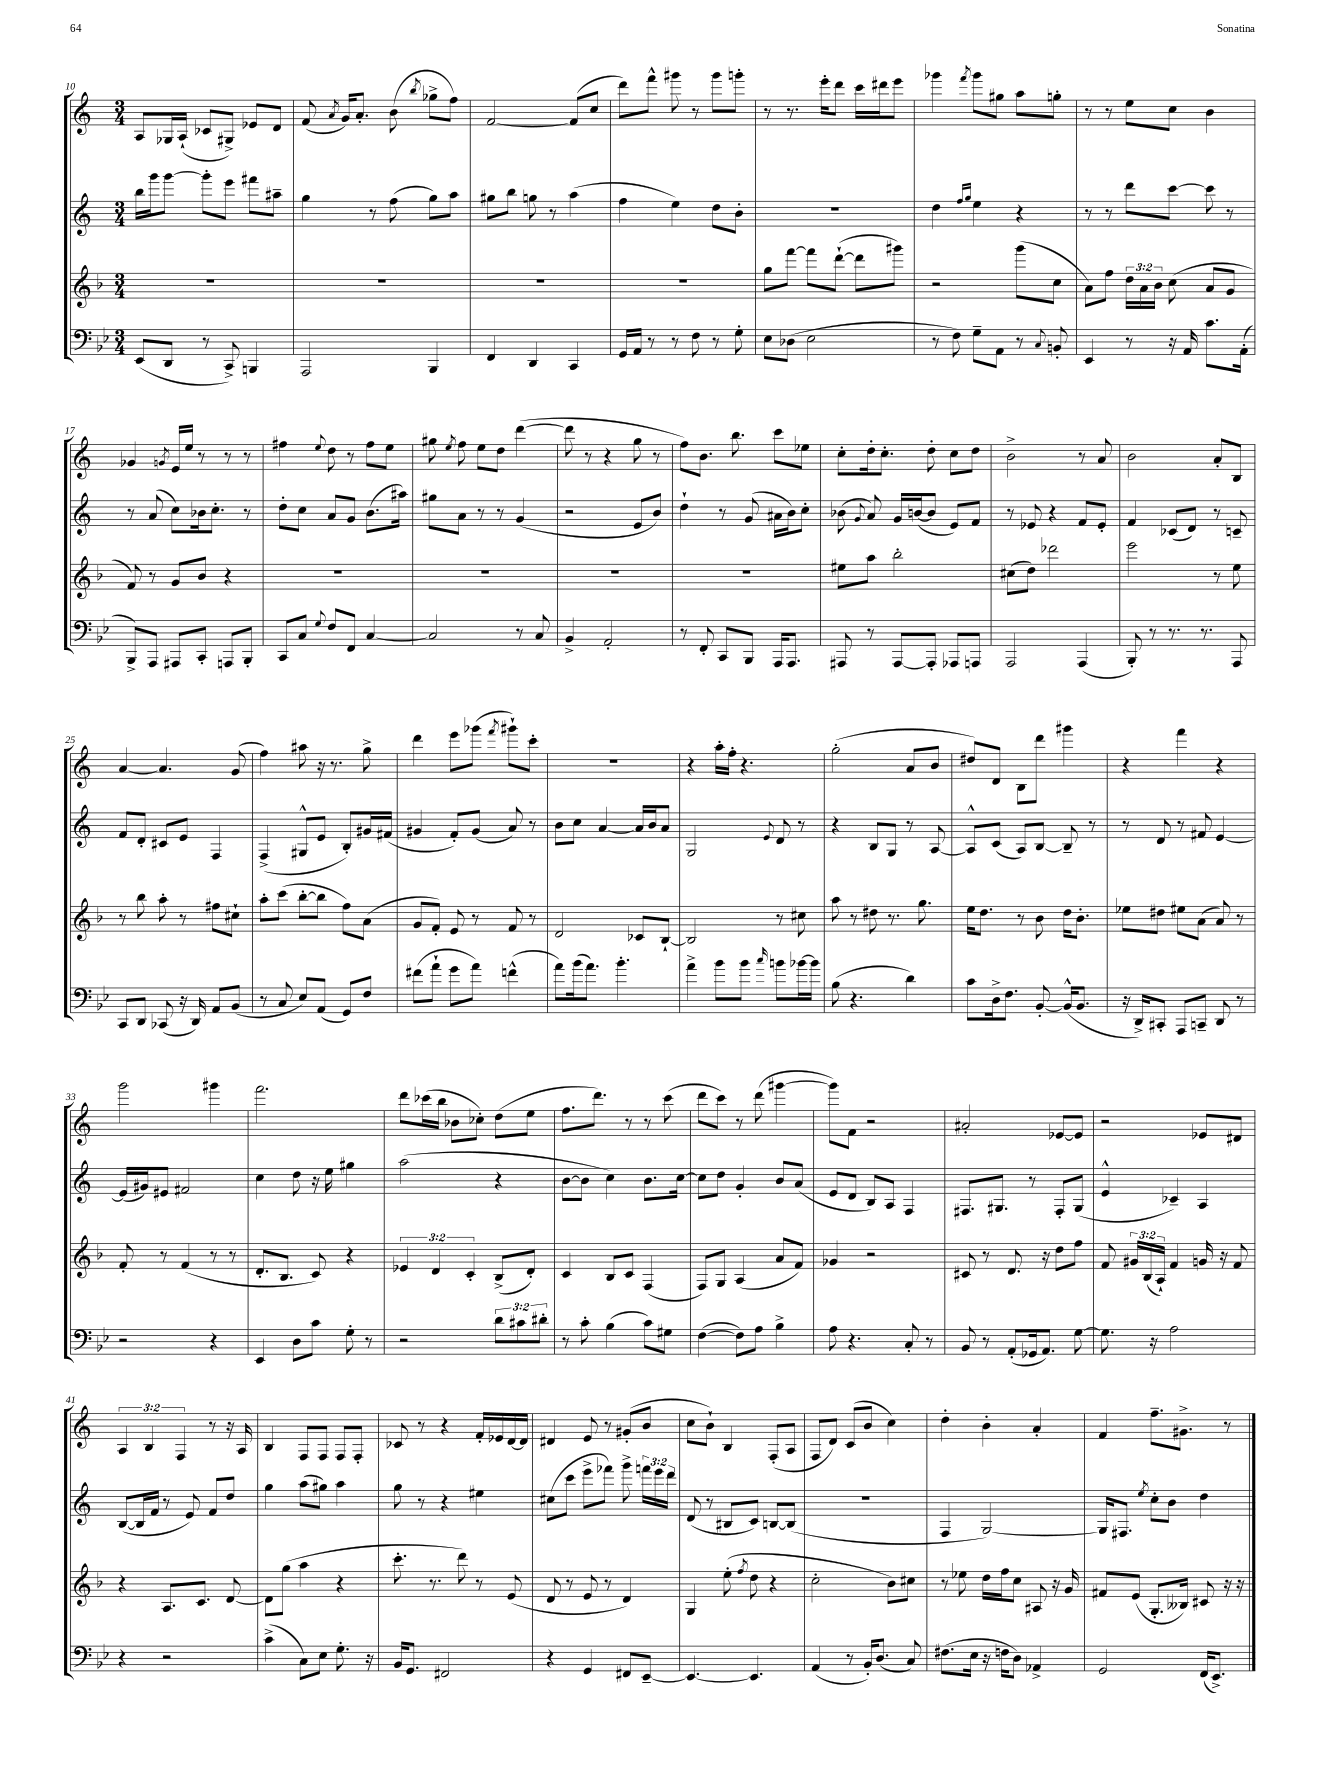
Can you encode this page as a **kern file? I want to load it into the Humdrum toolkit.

**kern	**kern	**kern	**kern
*staff4	*staff3	*staff2	*staff1
*clefF4	*clefG2	*clefG2	*clefG2
*k[b-e-]	*k[b-]	*k[]	*k[]
*M3/4	*M3/4	*M3/4	*M3/4
(8EE-/L	2.r	16bb\LL	8A/L
.	.	16ggg\J	.
8DD/J	.	[8ggg\J	16G-/L
.	.	.	(16A`/JJ
8r	.	8ggg'\]L	8c-/L
8CC^/)	.	8eee\J	8G#^/J)
4BBB/	.	8fff#\L	8e-/L
.	.	8aa#~\J	8d/J
=	=	=	=
2AAA/	2.r	4gg\	(8f/
.	.	.	8qa/
.	.	.	16g/LK)
.	.	.	8.a'/J
.	.	8r	.
.	.	(8ff\	(8b\
.	.	.	8qbb/
4BBB-/	.	8gg\L)	8gg-^\L
.	.	8aa\J	8ff\J)
=	=	=	=
4FF/	2.r	8gg#\L	[2f/
.	.	8bb\J	.
4DD/	.	8gg\	.
.	.	8r	.
4CC/	.	(4aa\	(8f/]L
.	.	.	8cc/J
=	=	=	=
16GG/LL	2.r	4ff\	8ddd\L)
16AA/JJ	.	.	.
8r	.	.	8fff^^\J
8r	.	4ee\)	8ggg#\
8F\	.	.	8r
8r	.	8dd\L	8ggg#\L
8G'\	.	8b'\J	8ggg'\J
=	=	=	=
8E-\L	8gg\L	2.r	8r
(8D-\J	[8fff\J	.	8.r
2E-\	8fff\]L	.	.
.	.	.	16eee'\LK
.	([8ddd`\J	.	8ddd\J
.	8ddd\]L	.	16ccc\LL
.	.	.	16ddd#\J
.	8ggg#\J)	.	8eee\J
=	=	=	=
8r	2r	4dd\	4ggg-\
8F\)	.	.	.
.	.	16qqff/LL	.
.	.	16qqgg/JJ	8qfff/
8G~\L	.	4ee\	8ggg-\L
8AA\J	.	.	8gg#\J
8r	(8ggg\L	4r	8aa\L
8qqC/	.	.	.
8BB'/	8cc\J	.	8gg'\J
=	=	=	=
4EE-/	8a\L)	8r	8r
.	8ff\J	8r	8r
8r	24dd\LL	8ddd\L	8ee\L
.	24a\	.	.
.	24b-\JJ	.	.
16r	(8cc\	[8ccc\J	8cc\J
16AA/	.	.	.
8.c\L	8a/L	8ccc\]	4b\
.	8g/J	8r	.
(16AA'\Jk	.	.	.
=	=	=	=
8BBB-^/L)	8f/)	8r	4g-/
8AAA/J	8r	(8a/	.
.	.	.	8qg/
8AAA#/L	8g/L	8cc\L)	16e/LL
.	.	.	16ee/JJ
8CC'/J	8b-/J	16b-\k	8r
.	.	8.cc'\J	.
8AAA/L	4r	.	8r
8BBB-'/J	.	8r	8r
=	=	=	=
8CC/L	2.r	8dd'\L	4ff#\
8C/J	.	8cc\J	.
8qqG/	.	.	8qqee/
8F/L	.	8a/L	8dd\
8FF/J	.	8g/J	8r
[4C/	.	(8.b\L	8ff#\L
.	.	.	8ee\J
.	.	16aa#\Jk)	.
=	=	=	=
2C/]	2.r	8gg#\L	8gg#\
.	.	.	8qee/
.	.	8a\J	8ff\
.	.	8r	8ee\L
.	.	8r	8dd\J
8r	.	(4g/	([4ddd\
8C/	.	.	.
=	=	=	=
4BB-^/	2.r	2r	8ddd\]
.	.	.	8r
2AA'/	.	.	4r
.	.	8e/L	8gg\
.	.	8b/J)	8r
=	=	=	=
8r	2.r	4dd`\	8ff\L)
8FF'/	.	.	8.b\J
8CC/L	.	8r	.
.	.	.	8.bb\
8BBB-/J	.	(8g/	.
16AAA/LK	.	16a#\LL	8ccc\L
8.AAA/J	.	16b\J)	.
.	.	8cc'\J	8ee-\J
=	=	=	=
8AAA#/	8ee#\L	(8b-\	8cc'\L
.	.	8qqg/	.
8r	8aa\J	8a/)	16dd'\k
.	.	.	8.cc'\J
[8AAA#/L	2bb-'\	16g/LL	.
.	.	([16b/J	.
8AAA#'/]J	.	8b/]J	8dd'\
8AAA-/L	.	8e/L)	8cc\L
8AAA/J	.	8f/J	8dd\J
=	=	=	=
2AAA/	(8cc#\L	8r	2b^\
.	8dd\J)	8e-/	.
.	2ddd-\	4r	.
(4AAA/	.	8f/L	8r
.	.	8e-'/J	8a/
=	=	=	=
8BBB-'/)	2eee\	4f/	2b\
8r	.	.	.
8.r	.	(8c-/L	.
.	.	8d/J)	.
8.r	.	.	.
.	8r	8r	8a'/L
8AAA/	8ee\	8c~/	8B/J
=	=	=	=
8CC/L	8r	8f/L	[4a/
8DD/J	8bb-\	8d'/J	.
(8CC-/	8aa'\	8c#/L	4.a/]
16r	8r	8e/J	.
16DD/)	.	.	.
8AA/L	8ff#\L	4F/	.
(8BB-/J	8cc#`\J	.	(8g/
=	=	=	=
8r	8aa'\L	(4F^/	4ff\)
8C/	(8ccc\J	.	.
8E-/L)	[8bb-'\L	8G#^^/L	8aa#\
(8AA/J	8bb-\]J	8e/J	16r
.	.	.	8.r
8GG/L)	8ff\L)	8B'/L)	.
8F/J	(8a\J	16g#/L	8gg^\
.	.	(16f#/JJ	.
=	=	=	=
(8f#\L	8g/L	4g#/	4ddd\
8a`\J	8f'/J)	.	.
8g\L	8e/	8f'/L)	8eee\L
8a\J)	8r	(8g#/J	(8ggg-\J
.	.	.	8qfff/
(4f^^\	8f/	8a/)	8ggg#`\L)
.	8r	8r	8ccc'\J
=	=	=	=
8a\L)	2d/	8b\L	2.r
(16b-\k	.	8cc\J	.
8.a\J)	.	.	.
.	.	[4a/	.
4.b-'\	.	.	.
.	8c-/L	16a/]LL	.
.	.	16b/J	.
.	[8B-`/J	8a/J	.
=	=	=	=
4a^\	2B-/]	2G/	4r
8b-\L	.	.	16aa'\LL
.	.	.	16ff'\JJ
8b-\J	.	.	4.r
16qqcc/	.	8qqe/	.
8b\L	8r	8d/	.
[16b-\L	8cc#\	8r	.
16b-\]JJ	.	.	.
=	=	=	=
(8B-\	8aa\	4r	(2gg'\
4.r	8r	.	.
.	8dd#\	8B/L	.
.	8.r	8G/J	.
4d\)	.	8r	8a/L
.	8.gg\	.	.
.	.	[8A/	8b/J
=	=	=	=
8c\L	16ee\LK	8A^^/]L	8dd#/L)
.	8.dd\J	.	.
16D^\k	.	(8c/J	8d/J
8.F\J	.	.	.
.	8r	8A/L)	8B\L
[8BB-'/	8b-\	[8B/J	8ddd\J
(16BB-^^/]LK	16dd\LK	8B~/]	4ggg#\
8.BB-/J	8.b-'\J	.	.
.	.	8r	.
=	=	=	=
16r	8ee-\L	8r	4r
16DD^/LK)	.	.	.
8CC#'/J	8dd#\J	8d/	.
8AAA/L	8ee#\L	8r	4fff\
8CC~/J	(8a\J	8f#/	.
8DD/	8a/)	[4e/	4r
8r	8r	.	.
=	=	=	=
2r	8f'/	(16e/]LL	2ggg\
.	.	16g#/J)	.
.	8r	8e#/J	.
.	(4f/	2f#/	.
4r	8r	.	4ggg#\
.	8r	.	.
=	=	=	=
4EE-/	8.d'/L	4cc\	2.fff\
.	8.B-/J	.	.
8D\L	.	8dd\	.
8c\J	8c/)	16r	.
.	.	16ee\	.
8G'\	4r	4gg#\	.
8r	.	.	.
=	=	=	=
2r	6e-/	(2aa\	8ddd\L
.	.	.	(16ccc-\L
.	6d/	.	.
.	.	.	16bb\JJ
.	.	.	8b-\L
.	6c'/	.	.
.	.	.	8cc-'\J)
12d\L	(8B-^/L	4r	(8dd\L
12c#\	.	.	.
.	8d'/J)	.	8ee\J
12d#'\J	.	.	.
=	=	=	=
8r	4c/	[8b\L	8.ff\L
8c'\	.	8b\]J	.
.	.	.	8.ddd\J)
(4B-\	8B-/L	4cc\)	.
.	8c/J	.	8r
8c\L)	(4F/	8.b\L	8r
8G#\J	.	.	(8ccc\
.	.	[16cc\Jk	.
=	=	=	=
([4F\	8F/L)	8cc\]L	8ddd\L
.	8G/J	8dd\J	8ccc\J)
8F\]L)	(4A/	4g'/	8r
8A\J	.	.	(8ddd\
4B-^\	8a/L	8b/L	[4ggg#\
.	8f/J)	(8a/J	.
=	=	=	=
8A\	4g-/	8e/L	8ggg#\]L)
4.r	.	8d/J	8f\J
.	2r	8B/L)	2r
.	.	8A/J	.
8C'/	.	4F/	.
8r	.	.	.
=	=	=	=
8BB-/	8c#/	8.F#/L	2a#'/
8r	8r	.	.
.	.	8.G#/J	.
(8AA'/L	8.d/	.	.
16GG-/k	.	8r	.
8.AA/J)	16r	.	.
.	8dd\L	8F#'/L	[8e-/L
[8G\	8ff\J	(8G#/J	8e-/]J
=	=	=	=
8.G\]	8f/	4e^^/	2r
.	24g#/LL	.	.
.	(24B-/	.	.
16r	.	.	.
.	24A`/JJ)	.	.
2A\	4f/	4c-~/)	.
.	16g/	4A/	8e-/L
.	16r	.	.
.	8f/	.	8d#/J
=	=	=	=
4r	4r	([8B/L	6A/
.	.	16B/]L	.
.	.	.	6B/
.	.	16f/JJ	.
2r	8.A/L	8r	.
.	.	.	6F/
.	.	8e/)	.
.	8.c/J	.	.
.	.	8f/L	8r
.	[8d/	8dd/J	16r
.	.	.	16A/
=	=	=	=
(4c^\	8d\]L	4gg\	4B/
.	(8gg\J	.	.
8C\L)	4aa\	(8aa\L	8F/L
8E-\J	.	8gg#\J)	8F/J
8.G'\	4r	4aa\	8F/L
.	.	.	8F'/J
16r	.	.	.
=	=	=	=
16BB-/LK	8.ccc'\	8gg\	8c-/
8.GG/J	.	.	.
.	.	8r	8r
.	8.r	.	.
2FF#/	.	4r	4r
.	8ddd\)	.	.
.	8r	4ee#\	16f'/LL
.	.	.	16e-/
.	(8e/	.	[16d/
.	.	.	16d/]JJ
=	=	=	=
4r	8d/	(8cc#\L	4d#/
.	8r	8ccc\J	.
4GG/	8e/	8eee^\L	8e/
.	8r	8fff-\J)	8r
8FF#/L	4d/)	8ggg^\	(8g#'/L
[8EE-~/J	.	24fff\LL	8b/J
.	.	24eee\	.
.	.	24ddd\JJ	.
=	=	=	=
4.EE-/_	4G/	(8d/	8cc\L
.	.	8r	8b`\J)
.	(8ee'\	8B#/L	4B/
.	8qff/	.	.
4.EE-/]	8dd\	8c/J)	.
.	4r	[8B/L	(8F'/L
.	.	(8B/]J	8A/J
=	=	=	=
(4AA/	2cc'\	2.r	8F/L
.	.	.	8d/J)
8r	.	.	(8c/L
16BB-'/LK)	.	.	8b/J
(8.D/J	.	.	.
.	8b-\L)	.	4cc\)
8C/)	8cc#\J	.	.
=	=	=	=
(8.F#\L	8r	4F/	4dd'\
.	8ee-\	.	.
16E-\Jk	.	.	.
16r	16dd\LL	[2G/)	4b'\
16F\LK	16ff\J	.	.
8D\J)	8cc\J	.	.
4AA-^/	8A#/	.	4a'/
.	16r	.	.
.	16g/	.	.
=	=	=	=
2GG/	8f#/L	16G/]LK	4f/
.	.	8.F#/J	.
.	(8e/J	.	.
.	.	8qee/	.
.	8.G'/L	8cc'\L	8.ff~\L
.	.	8b\J	.
.	16B--/Jk)	.	8.g#^\J
(16FF/LK	8c#/	4dd\	.
8.EE-^/J)	.	.	.
.	16r	.	8r
.	16r	.	.
==	==	==	==
*-	*-	*-	*-
